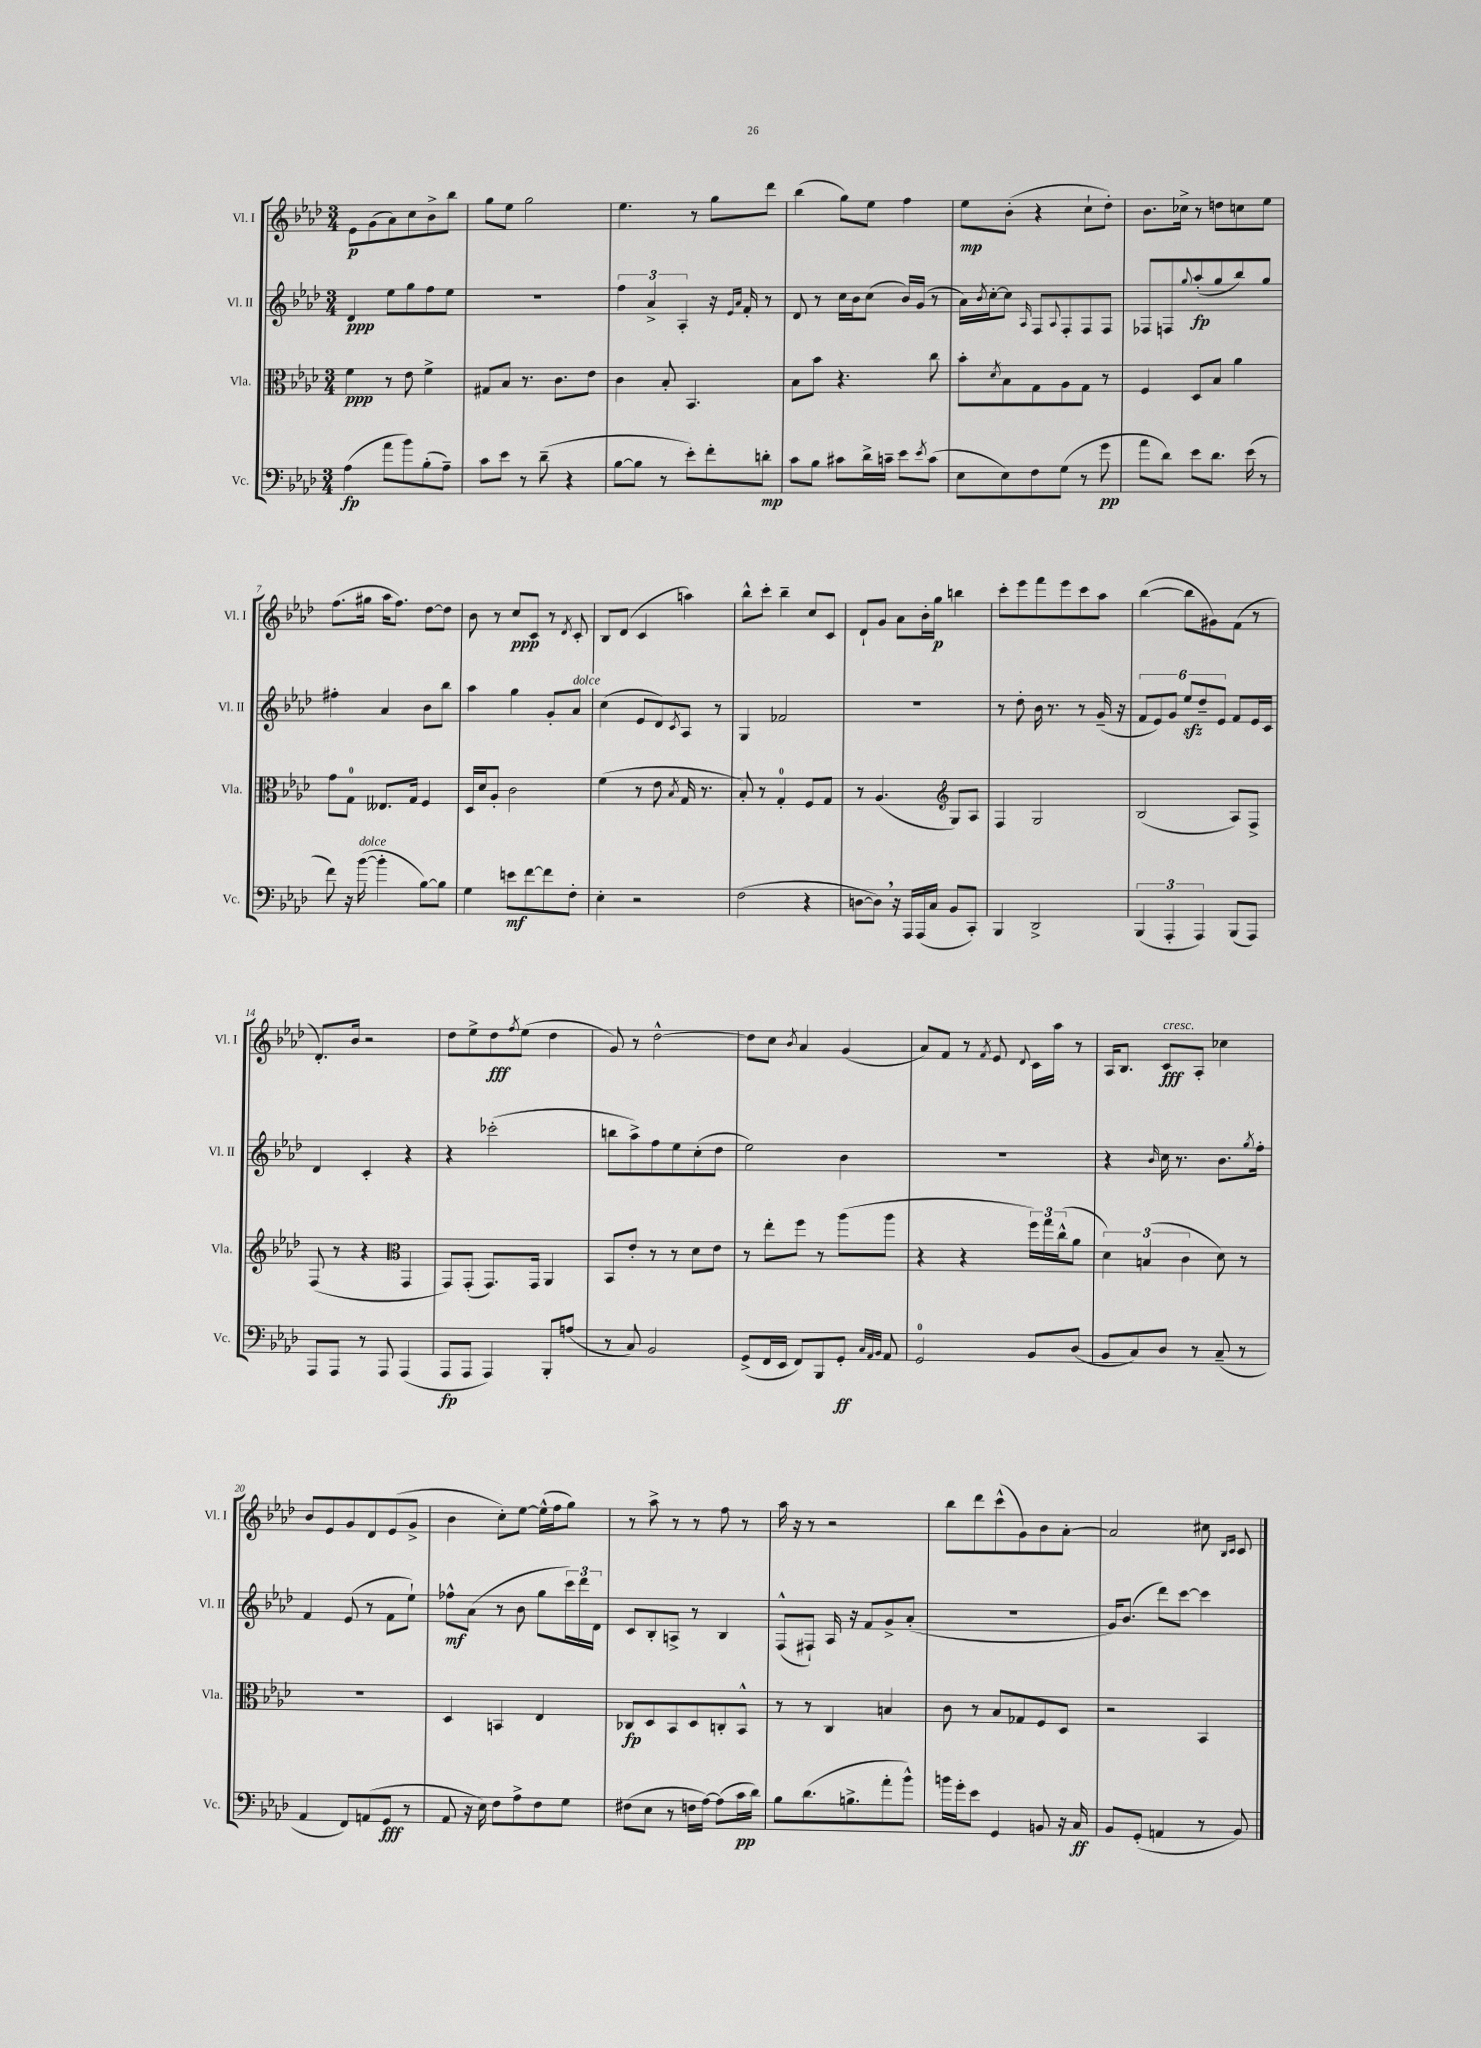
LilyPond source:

<<
\new StaffGroup <<
\new Staff = "s0" \with { instrumentName = "Vl. I" shortInstrumentName = "Vl. I" } {
    \clef treble \key aes \major \numericTimeSignature \time 3/4
    ees'8\p g'8( aes'8) c''8 bes'8-> bes''8 |
    g''8 ees''8 g''2 |
    ees''4. r8 g''8 des'''8 |
    bes''4( g''8) ees''8 f''4 |
    ees''8\mp bes'8-.( r4 c''8-! des''8-.) |
    bes'8. ces''16-> r8 d''8 c''8 ees''8 |
    f''8.( gis''16 aes''16 f''8.) des''8~ des''8 |
    bes'8 r8 c''8\ppp c'8 r8 \acciaccatura { des'8 } c'8-. |
    bes8 des'8( c'4 a''4) |
    bes''8-^ c'''8-. bes''4-- c''8 c'8 |
    des'8-! g'8 aes'8 bes'16-. g''16\p b''4 |
    c'''8-. ees'''8 f'''8 ees'''8 c'''8 aes''8 |
    bes''4~( bes''8 gis'8) f'8( r8 |
    des'8.-.) bes'16 r2 |
    des''8 ees''8-> des''8\fff \acciaccatura { f''8 } ees''8( des''4 |
    g'8) r8 des''2~-^ |
    des''8 c''8 \acciaccatura { bes'8 } aes'4 g'4( |
    aes'8) f'8 r8 \acciaccatura { f'8 } ees'8 \appoggiatura { des'8 } c'16 aes''16 r8 |
    aes16 bes8. c'8\fff^\markup { \italic "cresc." } aes8-. ces''4 |
    bes'8 ees'8 g'8 des'8 ees'8( g'8-> |
    bes'4 c''8-.) ees''8~ ees''16-^( f''16 g''8) |
    r8 aes''8-> r8 r8 f''8 r8 |
    aes''16 r16 r8 r2 |
    bes''8 des'''8 c'''8-^( g'8) bes'8 aes'8~-. |
    aes'2 cis''8 \grace { bes16 c'16 } c'8 \bar "|." |
}
\new Staff = "s1" \with { instrumentName = "Vl. II" shortInstrumentName = "Vl. II" } {
    \clef treble \key aes \major \numericTimeSignature \time 3/4
    des'4\ppp ees''8 g''8 f''8 ees''8 |
    R2. |
    \tuplet 3/2 { f''4 aes'4-> aes4-. } r16 \grace { ees'16 aes'16 } f'16-. r8 |
    des'8 r8 c''16 bes'16 c''8( bes'16) g'16( r8 |
    aes'16) \acciaccatura { bes'8 } c''16~-. c''8 \grace { aes16 } f8 \appoggiatura { aes8 } f8-. f8 f8 |
    fes8 f8 \appoggiatura { g''8 } aes''8-.\fp( g''8 bes''8) g''8 |
    fis''4-. aes'4 bes'8 bes''8 |
    aes''4 g''4 g'8-. aes'8^\markup { \italic "dolce" } |
    c''4( ees'8 des'8) \acciaccatura { c'8 } aes8 r8 |
    g4 fes'2 |
    R2. |
    r8 des''8-. bes'16 r8. r8 g'16--( r16 |
    \tuplet 6/4 { f'8 ees'8) g'8 ees''8\sfz des''8-- ees'8 } f'8 ees'16 c'16 |
    des'4 c'4-. r4 |
    r4 ces'''2-.( |
    b''8 aes''8->) f''8 ees''8 c''8-.( des''8 |
    ees''2) bes'4 |
    R2. |
    r4 \grace { bes'16 } c''16 r8. bes'8. \acciaccatura { g''8 } f''16-. |
    f'4 ees'8( r8 f'8 ees''8-!) |
    fes''8-^\mf aes'8( r8 bes'8 g''8 \tuplet 3/2 { c'''16) des'''16 des'16 } |
    c'8 bes8-. a8-> r8 bes4 |
    f8-^( fis8-!) aes16 r16 f'8 g'8-> aes'8-.( |
    R2. |
    g'16) bes'8.( des'''8) c'''8~ c'''4 \bar "|." |
}
\new Staff = "s2" \with { instrumentName = "Vla." shortInstrumentName = "Vla." } {
    \clef alto \key aes \major \numericTimeSignature \time 3/4
    f'4\ppp r8 ees'8 f'4-> |
    gis8 bes8 r8. c'8. ees'8 |
    c'4 bes8-. bes,4. |
    bes8 bes'8 r4. c''8 |
    bes'8-. \acciaccatura { des'8 } bes8 g8 aes8 g8 r8 |
    f4 des8 bes8 aes'4 |
    g'8 g8-0 eeses8. g16 f4 |
    des16 des'16 aes8-. c'2 |
    f'4( r8 ees'8 \acciaccatura { bes8 } g16 r8. |
    bes8-.) r8 g4-0-. f8 g8 |
    r8 aes4.( \clef treble g8) aes8 |
    f4 g2 |
    bes2( aes8) f8-> |
    f8( r8 r4 \clef alto g,4 |
    g,8) g,8-.( g,8.) g,16 aes,4 |
    bes,8 ees'8-. r8 r8 des'8 ees'8 |
    r8 ees''8-. f''8 r8 aes''8( aes''8 |
    r4 r4 \tuplet 3/2 { f''16) g''16 c''16-^( } aes'8 |
    \tuplet 3/2 { des'4) b4( c'4 } des'8) r8 |
    R2. |
    des4 b,4 ees4 |
    ces8\fp des8 bes,8 des8 c8-. bes,8-^ |
    r8 r8 c4 b4 |
    c'8 r8 bes8 ges8 f8 des8 |
    r2 bes,4 \bar "|." |
}
\new Staff = "s3" \with { instrumentName = "Vc." shortInstrumentName = "Vc." } {
    \clef bass \key aes \major \numericTimeSignature \time 3/4
    aes4\fp( aes'8 bes'8) bes8-.( aes8--) |
    c'8 ees'8 r8 des'8--( r4 |
    bes8~ bes8 r8 ees'8-.) f'8-. d'8-.\mp |
    c'8 bes8 cis'8 des'16-> c'16-- ees'8 \acciaccatura { ees'8 } c'8( |
    ees8 ees8) f8 g8( r8 g'8\pp |
    aes'8 des'8) ees'8 des'8. ees'16( r8 |
    f'8) r16 bes'16~^\markup { \italic "dolce" }( bes'4-. bes8~) bes8 |
    g4 e'8\mf f'8~ f'8 f8-. |
    ees4-. r2 |
    f2( r4 |
    d8~ d8) \breathe r16 aes,,16 aes,,16( c16 bes,8 c,8-.) |
    bes,,4 des,2-> |
    \tuplet 3/2 { bes,,4( aes,,4-. aes,,4) } bes,,8( aes,,8) |
    aes,,8 aes,,8 r8 aes,,8 aes,,4( |
    aes,,8\fp aes,,8 aes,,4) bes,,8-. a8( |
    r8 c8) bes,2 |
    g,8->( f,16 ees,16 f,8) bes,,8 g,8-.\ff \grace { c32 aes,32 bes,32 } aes,8 |
    g,2-0 bes,8 des8( |
    bes,8 c8) des8 r8 c8--( r8 |
    aes,4 f,8) a,8( g,8\fff r8 |
    aes,8 r16 ees16) f8 aes8-> f8 g8 |
    fis8( ees8 r8 f16 aes16~) aes8( c'16\pp des'16) |
    bes8 des'8.( b8.-> aes'8-. bes'8-^) |
    b'16 g'16-. ees'8 g,4 b,8 r16 c16\ff |
    bes,8 g,8-.( a,4 r8 bes,8) \bar "|." |
}
>>
>>
